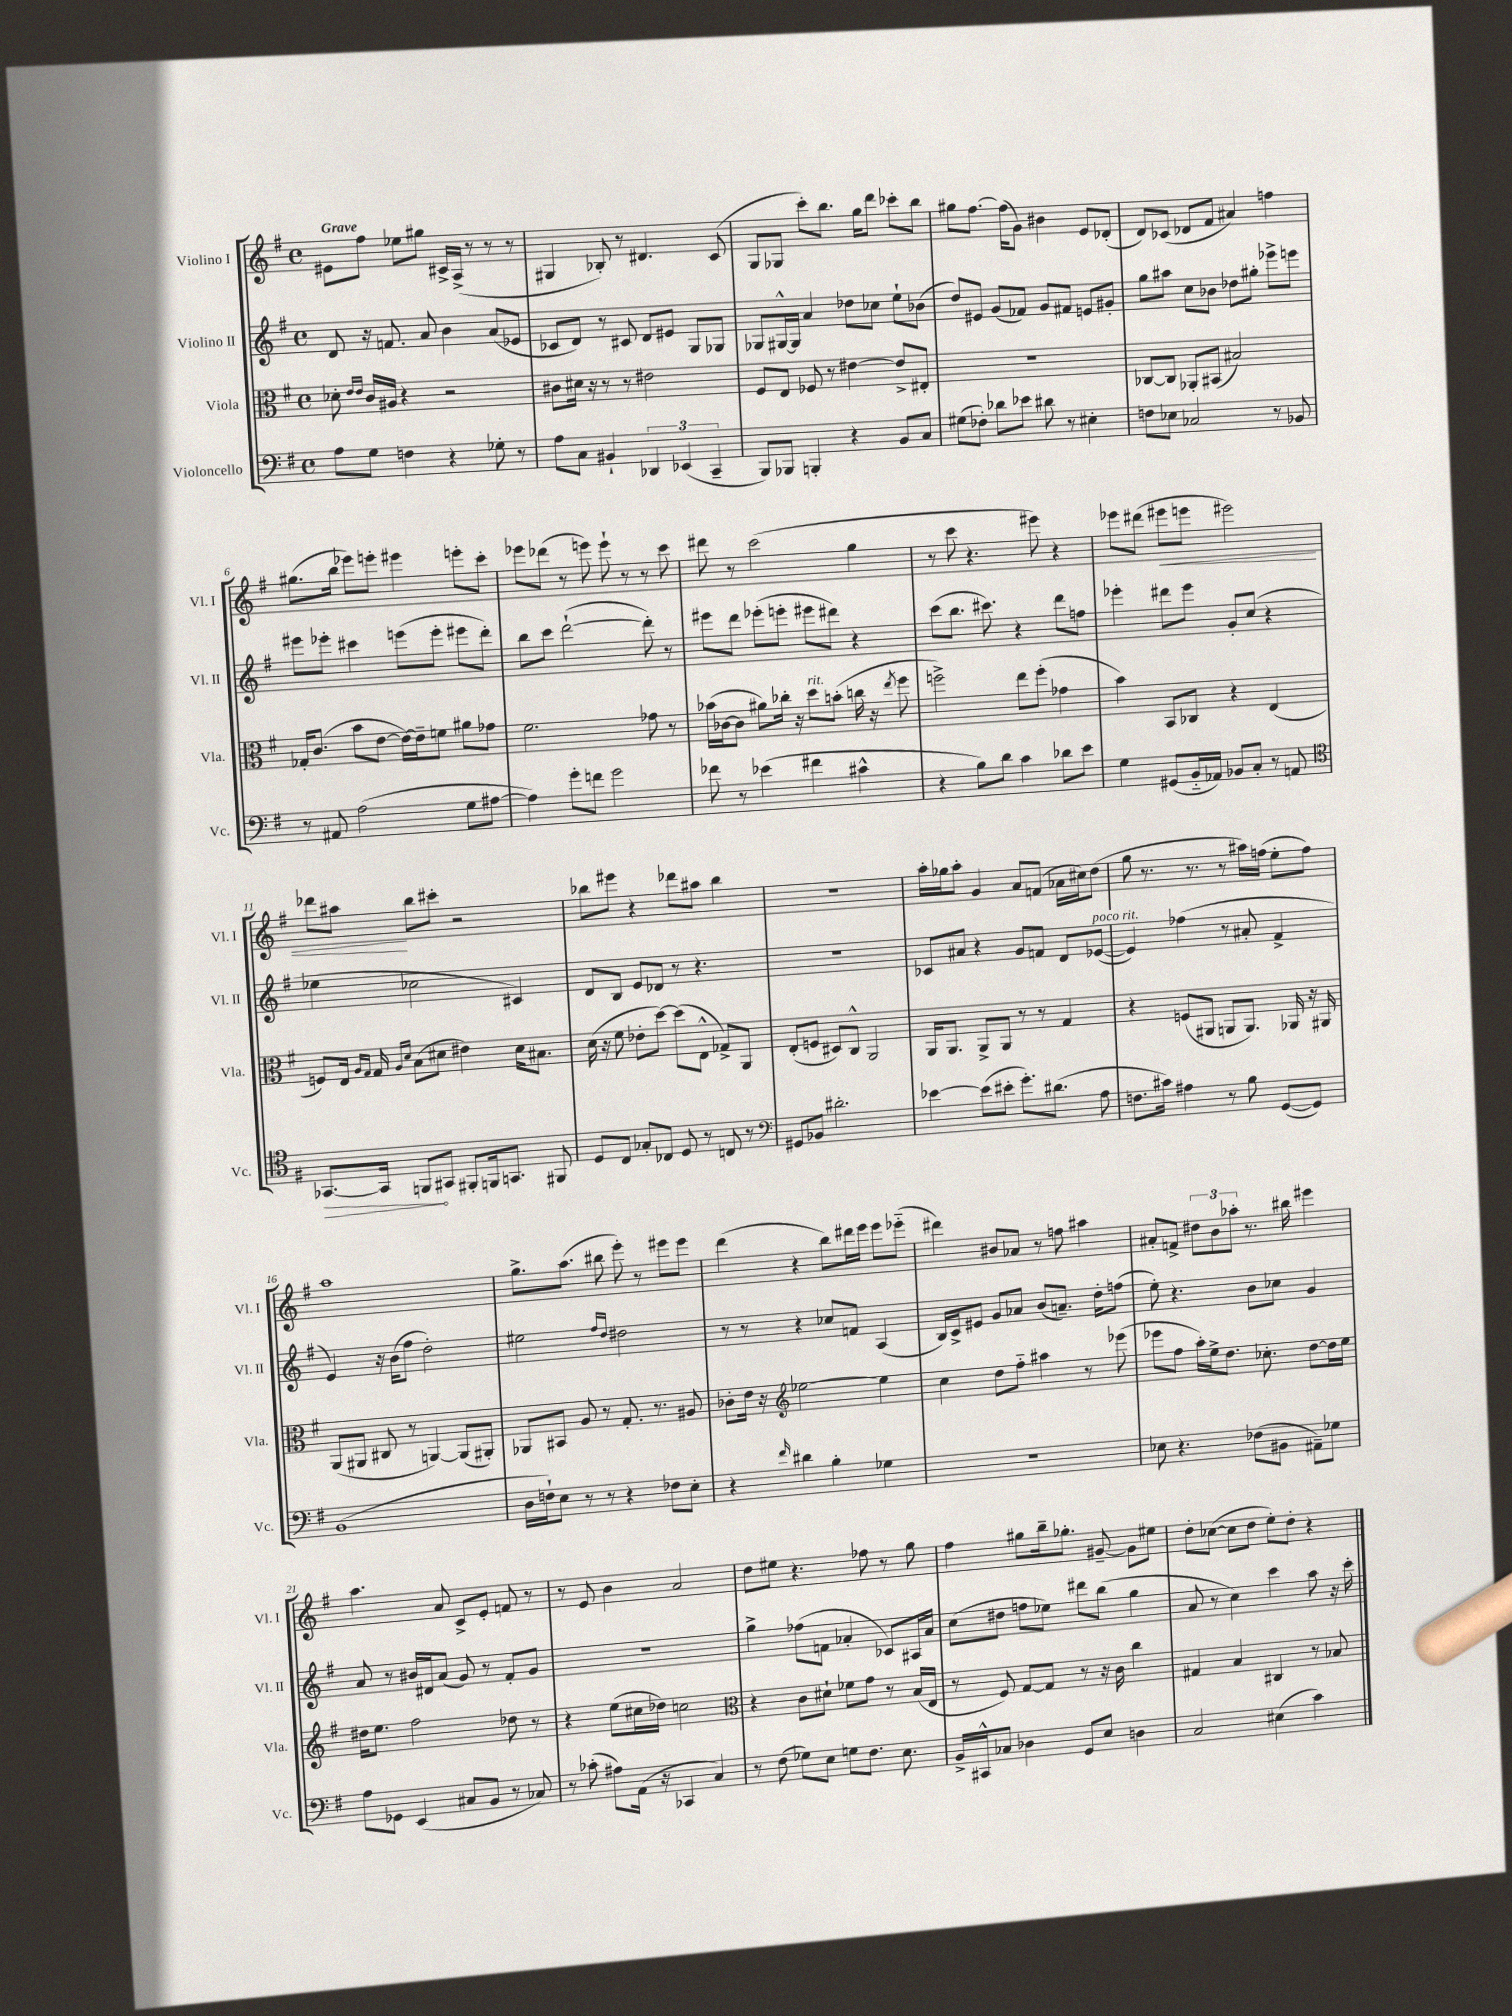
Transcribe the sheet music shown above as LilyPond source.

<<
\new StaffGroup <<
\new Staff = "s0" \with { instrumentName = "Violino I" shortInstrumentName = "Vl. I" } {
    \clef treble \key g \major \defaultTimeSignature \time 4/4 \tempo "Grave"
    \autoBeamOff eis'8[ fis''8] ees''8[ gis''8] cis'16[-> a16]->( r8 r8 r8 |
    gis4 bes8-.) r8 dis'4. c'8( |
    g8[ ges8] c'''8[-.) b''8.] g''16[ d'''8] ces'''8[-. b''8] |
    gis''8[ fis''8.]~ fis''16[( g'8]) bis'4 e'8[ des'8]-.( |
    d'8[) ces'8]( des'8[ fis'8] ais'4) f''4 |
    gis''8.[( b''16] ees'''8[) e'''8]-. eis'''4 e'''8[-. c'''8]-. |
    ees'''8[ des'''8]( r8 e'''8) e'''8-! r8 r8 c'''8 |
    dis'''8 r8 c'''2( g''4 |
    r8 c'''8 r4. eis'''8) r4 |
    ees'''8[ dis'''8]( eis'''8[\< e'''8] eis'''2) |
    des'''8[ ais''8]\! b''8[ cis'''8]-. r2 |
    bes''8[ eis'''8] r4 des'''8[ ais''8] bes''4 |
    R1 |
    a''16[-. ges''16 a''8]-. g'4 a'8[ f'8]( aes'16[ cis''16) d''8]( |
    g''8 r8. r8. r8 ais''16[) f''16]( e''8[-. f''8]) |
    a''1 |
    g''8.[-> a''8.]( bis''8 e'''8-.) r8 eis'''8[ eis'''8] |
    d'''4( r4 b''8[) dis'''16 e'''16] e'''8[ ees'''8]-_( |
    dis'''4) bis'8[ aes'8] r8 f''8 ais''4 |
    ais'8[-. f'8]-> \tuplet 3/2 { dis''8[ b'8 aes''8]-. } r8. bis''16 eis'''4 |
    a''4. a'8 c'8[-> e'8]-. f'8 r8 |
    r8 e'8 b'4 a'2 |
    d''8[ eis''8] r4. fes''8 r8 g''8 |
    fis''4 gis''8[ b''16-- ges''8.]-. gis'8~-- gis'8[ eis''8] |
    d''8[-. ces''8]~( ces''8[ d''8] e''8[-.) d''8]-. r4 \bar "|." |
}
\new Staff = "s1" \with { instrumentName = "Violino II" shortInstrumentName = "Vl. II" } {
    \clef treble \key g \major \defaultTimeSignature \time 4/4
    \autoBeamOff d'8 r16 f'8. a'8 b'4 a'8[( ees'8] |
    ces'8[ d'8]) r8 cis'8 d'8[ eis'8] g8[ ges8] |
    ges8[ gis16~-^ gis16] a'4 des''8[ ces''8] e''8[-! bes'8]( |
    d''8[) eis'8] g'8[( fes'8]) g'8[ fis'8] e'8[ gis'8]-. |
    g''8[ ais''8] c''8[ bes'8] des''8[ gis''8]-. ees'''8[-> e'''8] |
    eis'''8[ ees'''8]-. cis'''4 e'''8[( e'''8]-. eis'''8[ d'''8]-.) |
    b''8[ c'''8] d'''2~-!( d'''8-.) r8 |
    eis'''8[ d'''8] ees'''8[-.( e'''8]-. eis'''8[ dis'''8]) r4 |
    c'''8[( b''8.] cis'''8.) r4 d'''8[ f''8] |
    ees'''4-. dis'''8[ ees'''8] g'8[-. c''8]( r4 |
    ees''4 ces''2 cis'4) |
    d'8[ b8] e'8[ des'8] r8 r4. |
    R1 |
    ces'8[ ais'8] r4 g'8[ f'8] d'8[ ees'8]~^\markup { \italic "poco rit." }( |
    ees'4) fes''4( r8 ais'8-. fis'4-> |
    e'4) r16 b'16[( fis''8] d''2-.) |
    eis''2 \grace { fis''16[ d''16] } dis''2 |
    r8 r8 r4 ces''8[ f'8] a4( |
    b16[) c'16-> eis'8] g'8[ aes'8] b'8[( a'8.]--) d''16[-. f''8]( |
    e''8-.) r4. b'8[ ces''8] g'4 |
    a'8 r8 bis'16[ dis'16 a'8]( g'8) r8 fis'8[-. g'8] |
    R1 |
    g''4-> fes''8[( f'8] aes'4-. ces'8[) ais16 aes'16] |
    c''8[( dis''8] f''8[ ees''8]) dis'''8[ b''8]( g''4 |
    a'8 r8 c''4) c'''4 a''8 r16 c'''16-. \bar "|." |
}
\new Staff = "s2" \with { instrumentName = "Viola" shortInstrumentName = "Vla." } {
    \clef alto \key g \major \defaultTimeSignature \time 4/4
    \autoBeamOff des'8-. \grace { e'16[ e'16] } c'16[ ais16] r4 r2 |
    cis'8[ dis'16] r16 r8 r8 eis'2 |
    fis8[ e8] fes8 r8 eis'4~ eis'8[-> eis8]-. |
    R1 |
    ces8[~ ces8] aes,8[-. bis,8]( bis2) |
    ges16[-. c'8.]( b'8[ e'8]~ e'16[~) e'16-- f'8] ais'8[ ges'8] |
    fis'2. ges'8 r8 |
    bes'16[( ces'16~ ces'8] ais'8[) ces''16]-. r16 d''8[^\markup { \italic "rit." } b'8]-.( c''16 r16 \acciaccatura { e''8 } fis''8 |
    f''2->) e''8[ f''8]-.( ges'4 |
    b'4) b,8[ ces8] r4 e4( |
    f8[) e16] \grace { a16[ g16] } g16 \grace { a16[ d'16] } b8[( dis'8] eis'4) dis'16[ bis8.] |
    d'16( r16 fis'8 ees'8[-. d''8]~) d''8[( e8]-^ ges8[->) a,8] |
    e8[-.( f8] dis8[) c8]-^ a,2 |
    a,16[ a,8.] a,8[-> a,8] r8 r8 g4 |
    r4 f8[( ais,8] a,8[ a,8.]) aes,16 r16 ais,16 |
    a,8[( ais,8] cis8 r8 a,4~) a,8[( ais,8]-.) |
    aes,8[ bis,8] a8 r8 g8.-. r8. ais8 |
    ces'8[-. e'16] r16 \clef treble ees''2~ ees''4 |
    c''4 d''8[ fis''8]-_ ais''4 r8 ees'''8( |
    ees'''8[ fis''8] a''16[-.) e''16-> d''8.] ces''8.-. d''8[~ d''16 e''16] |
    dis''16[ e''8.] fis''2 des''8 r8 |
    r4 e''8[( cis''16 des''16]) c''2 |
    \clef alto r4 c'8[ dis'8]-! fes'8[ g'8] r8 b16[( e16] |
    r8 fis8) g8[~ g8] r8 r16 c'16 c''4 |
    gis4 b4 cis4 r8 bes8 \bar "|." |
}
\new Staff = "s3" \with { instrumentName = "Violoncello" shortInstrumentName = "Vc." } {
    \clef bass \key g \major \defaultTimeSignature \time 4/4
    \autoBeamOff a8[ g8] f4 r4 ges8-. r8 |
    a8[ c8] bis,4-! \tuplet 3/2 { des,4 ees,4( c,4-- } |
    b,,8[) bes,,8] b,,4-. r4 b,8[ c8] |
    gis8[( fes8]-.) des'8[ ees'8] dis'8 r8 eis4-. |
    f8[ ees8] ces2 r8 bes,8 |
    r8 ais,8 a2( g8[ ais8]~ |
    ais4) g'8[-. f'8] g'2 |
    fes'8 r8 ees'4( fis'4 cis'4-^ |
    r4 b8[) d'8] c'4 des'8[ e'8] |
    g4 gis,8[( b,16-_ aes,16]) bes,8[ c8]-. r8 a,8 |
    \clef tenor \once \override Hairpin.circled-tip = ##t ges,8.[~\> ges,16] f,8[\! gis,8] fis,8[-. f,16 g,8.] fis,8 |
    d8[ c8] ges8[-. ces8] d8 r8 c8 r8 |
    \clef bass gis,8[ bes,8] dis'2.-. |
    ees'4~ ees'8[( eis'8]-. g'8.[-.) dis'8.]( a8 |
    f8.[ cis'16]) ais4 r8 b8 g,8[~( g,8]) |
    b,1( |
    d16[ f16-!) e8] r8 r8 r4 fes8[ e8]-. |
    r4 \grace { fis'16 } dis'4 b4-. ges4 |
    R1 |
    ees8 r4. fes8[( bis,8] ais,8[--) ges8] |
    a8[ ges,8] e,4( cis8[ b,8] r8 ces8) |
    r8 ces'8-.( ais8[) a,16]( r16 ces,4 c4) |
    r8 fis8( ges8[) e8] g8[ fis8.] e8. |
    b,16[-> cis,16-^ ces8] des4 g,8[ e8] d4 |
    c2 eis4( c'4) \bar "|." |
}
>>
>>
